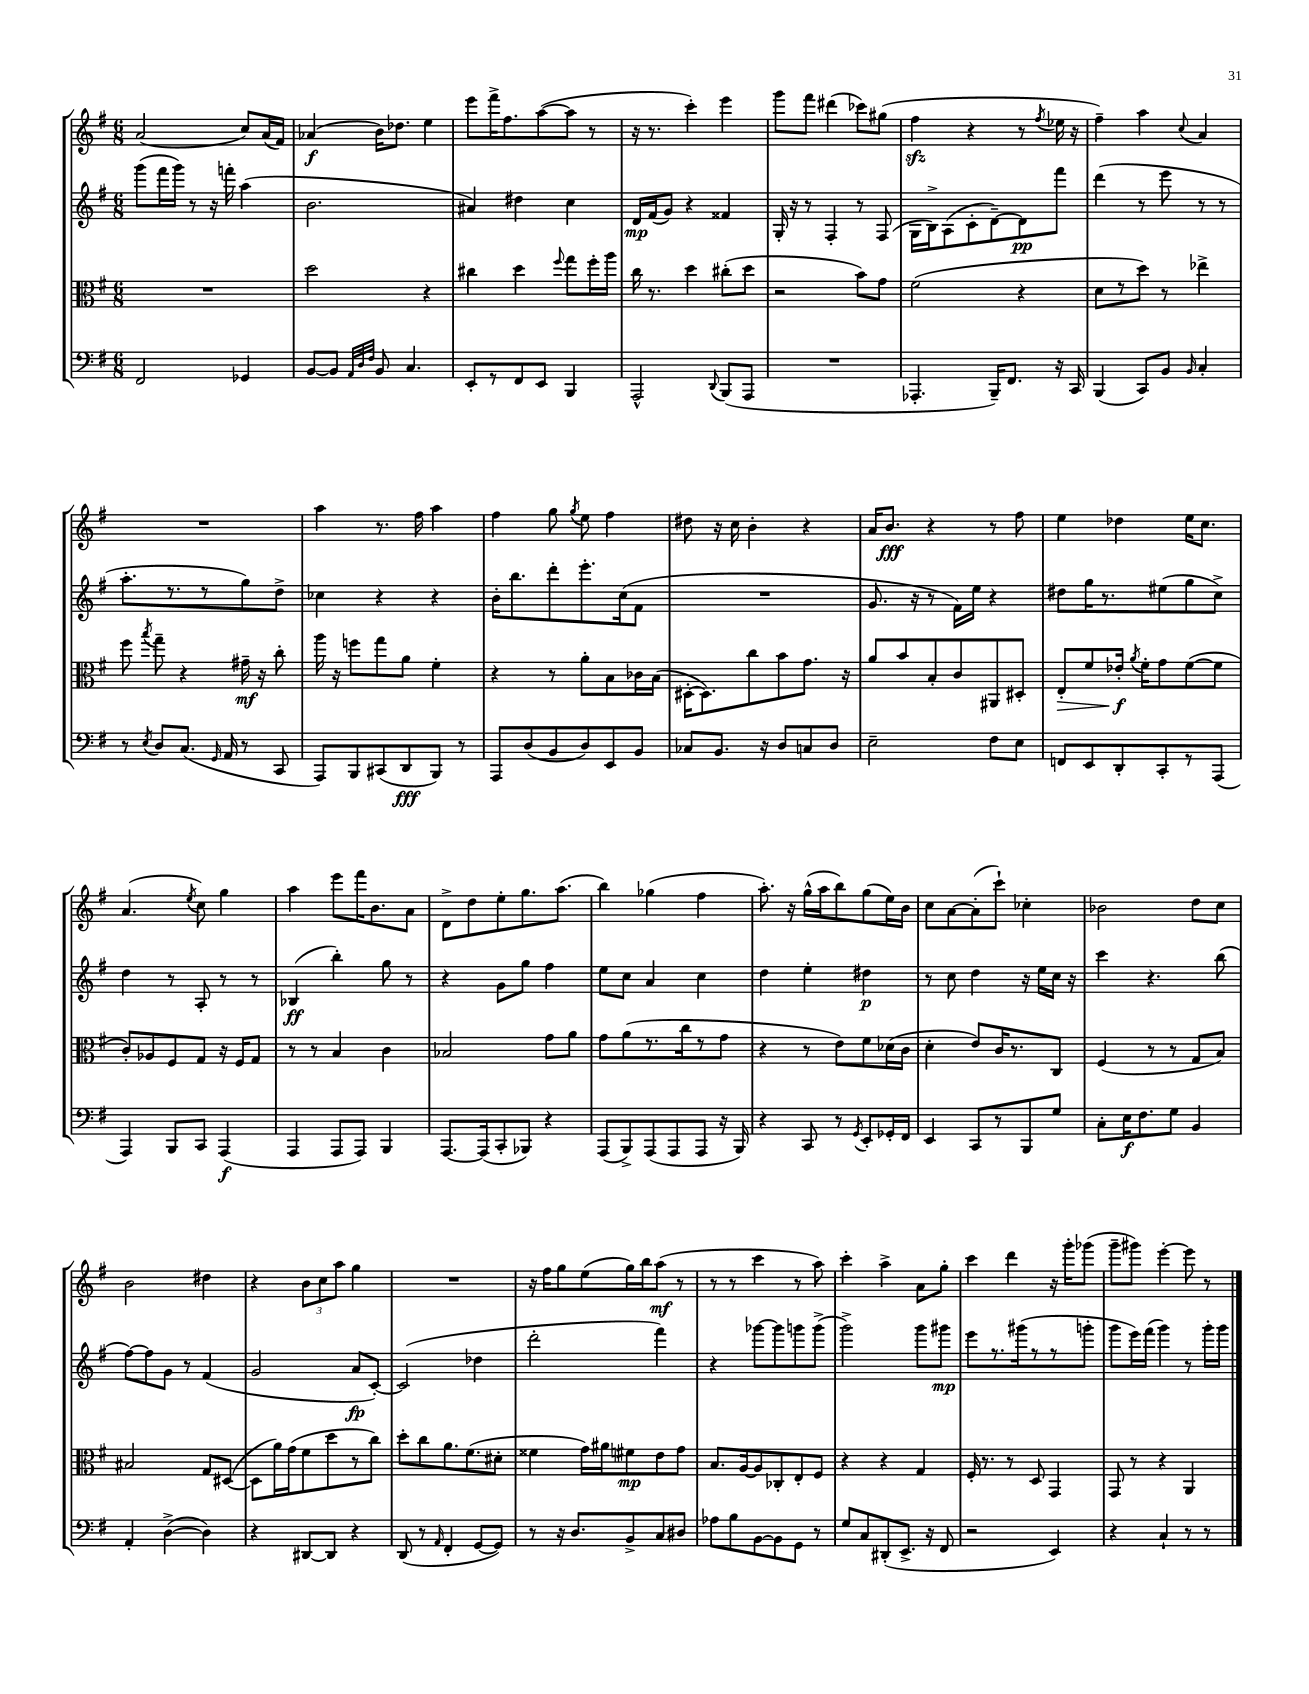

**kern	**kern	**kern	**kern
*staff4	*staff3	*staff2	*staff1
*clefF4	*clefC3	*clefG2	*clefG2
*k[f#]	*k[f#]	*k[f#]	*k[f#]
*M6/8	*M6/8	*M6/8	*M6/8
2FF#	2.r	(8ggg	(2a
.	.	16fff#	.
.	.	16ggg)	.
.	.	8r	.
.	.	16r	.
.	.	16fff'	.
4GG-	.	(4aa	8cc)
.	.	.	(16a
.	.	.	16f#)
=	=	=	=
[8BB	2dd	2.b	(4a-
8BB]	.	.	.
32qqAA	.	.	.
32qqD	.	.	.
32qqF#	.	.	.
8BB	.	.	16b)
.	.	.	8.dd-
4.C	.	.	.
.	4r	.	4ee
=	=	=	=
8EE'	4cc#	4a#)	8eee
8r	.	.	16fff#^
.	.	.	8.ff#
8FF#	4dd	4dd#	.
8EE	.	.	([8aa
.	8qqff#	.	.
4BBB	8gg	4cc	8aa]
.	16ff#'	.	8r
.	16aa	.	.
=	=	=	=
2AAA^^	16cc	16d	16r
.	8.r	(16f#	8.r
.	.	8g)	.
.	4dd	4r	4ccc')
8qqDD	.	.	.
(8BBB	(8cc#'	4f##	4eee
8AAA	8dd	.	.
=	=	=	=
2.r	2r	16G'	8ggg
.	.	16r	.
.	.	8r	8fff#
.	.	4F#'	(4ddd#
.	8b)	8r	8ccc-)
.	8g	(8F#	(8gg#
=	=	=	=
4.AAA-'	(2f#	16G	4ff#
.	.	16B^)	.
.	.	(8A	.
.	.	8c'	4r
16BBB~)	.	[8d~)	.
8.FF#	.	.	.
.	4r	8d]	8r
.	.	.	8qff#
16r	.	8fff#	16ee-
16CC	.	.	16r
=	=	=	=
(4BBB	8d	(4ddd	4ff#~)
.	8r	.	.
8CC)	8dd)	8r	4aa
8BB	8r	8eee	.
16qqBB	.	.	8qqcc
4C'	4ee-^	8r	4a
.	.	8r	.
=	=	=	=
8r	8ff#	8.aa'	2.r
8qE	8qbb	.	.
8D	8gg~	.	.
.	.	8.r	.
(8.C	4r	.	.
.	.	8r	.
16qqGG	.	.	.
16AA	.	.	.
8r	16g#~	8gg)	.
.	16r	.	.
8CC	8cc'	8dd^	.
=	=	=	=
8AAA)	16aa	4cc-	4aa
.	16r	.	.
8BBB	8ff	.	.
(8CC#	8gg	4r	8.r
8DD	8a	.	.
.	.	.	16ff#
8BBB)	4f#'	4r	4aa
8r	.	.	.
=	=	=	=
8AAA	4r	16b'	4ff#
.	.	8.bb	.
(8D	.	.	.
8BB	8r	8ddd'	8gg
.	.	.	8qgg
8D)	8a'	8.eee'	8ee
8EE	8B	.	4ff#
.	.	(16cc	.
8BB	16c-	8f#	.
.	(16B	.	.
=	=	=	=
8C-	[16D#'	2.r	8dd#
.	8.D#])	.	.
8.BB	.	.	16r
.	.	.	16cc
.	8cc	.	4b'
16r	.	.	.
8D	8b	.	.
8C	8.g	.	4r
8D	.	.	.
.	16r	.	.
=	=	=	=
2E~	8a	8.g	16a
.	.	.	8.b
.	8b	.	.
.	.	16r	.
.	8B'	8r	4r
.	8c	16f#)	.
.	.	16ee	.
8F#	8AA#	4r	8r
8E	8D#'	.	8ff#
=	=	=	=
8FF	8E'	8dd#	4ee
8EE	8f#	16gg	.
.	.	8.r	.
8DD'	16e-'	.	4dd-
.	8qa	.	.
.	16f#'	.	.
8CC'	8g	(8ee#	.
8r	([8f#	8gg	16ee
.	.	.	8.cc
(8AAA	8f#]	8cc^)	.
=	=	=	=
4AAA)	8c')	4dd	(4.a
.	8A-	.	.
8BBB	8F#	8r	.
.	.	.	8qee
8CC	8G	8A'	8cc)
(4AAA	16r	8r	4gg
.	16F#	.	.
.	8G	8r	.
=	=	=	=
4AAA	8r	(4B-	4aa
.	8r	.	.
8AAA	4B	4bb')	8eee
8AAA)	.	.	16fff#
.	.	.	8.b
4BBB	4c	8gg	.
.	.	8r	8a
=	=	=	=
[8.AAA	2B-	4r	8d^
.	.	.	8dd
(16AAA]	.	.	.
8CC'	.	8g	8ee'
8BBB-)	.	8gg	8.gg
4r	8g	4ff#	.
.	.	.	(8.aa
.	8a	.	.
=	=	=	=
(8AAA	8g	8ee	4bb)
8BBB^)	(8a	8cc	.
(8AAA	8.r	4a	(4gg-
8AAA	.	.	.
.	16cc	.	.
8AAA	8r	4cc	4ff#
16r	8g	.	.
16BBB)	.	.	.
=	=	=	=
4r	4r	4dd	8.aa')
.	.	.	16r
8CC	8r	4ee'	(16gg^^
.	.	.	16aa
8r	8e)	.	8bb)
8qGG	.	.	.
8EE'	8f#	4dd#	(8gg
16GG-'	(16d-	.	16ee)
16FF#	16c	.	16b
=	=	=	=
4EE	4d'	8r	8cc
.	.	8cc	[8a
8CC	8e)	4dd	(8a']
8r	16c	.	8ccc`)
.	8.r	.	.
8BBB	.	16r	4cc-'
.	.	16ee	.
8G	8C	16cc	.
.	.	16r	.
=	=	=	=
8C'	(4F#	4ccc	2b-
16E	.	.	.
8.F#	.	.	.
.	8r	4.r	.
8G	8r	.	.
4BB	8G	.	8dd
.	8B)	(8bb	8cc
=	=	=	=
4AA'	2B#	[8ff#)	2b
.	.	8ff#]	.
([4D^	.	8g	.
.	.	8r	.
4D])	8G	(4f#	4dd#
.	([8D#	.	.
=	=	=	=
4r	8D#]	2g	4r
.	16a)	.	.
.	(16g	.	.
[8DD#	8f#	.	12b
.	.	.	12cc
8DD#]	8dd	.	.
.	.	.	12aa
4r	8r	8a	4gg
.	8cc)	[8c')	.
=	=	=	=
(8DD	8dd'	(2c]	2.r
8r	8cc	.	.
16qqAA	.	.	.
4FF#'	8.a	.	.
.	(8.f#	.	.
[8GG	.	4dd-	.
8GG])	8d#'	.	.
=	=	=	=
8r	4f##	2ddd'	16r
.	.	.	16ff#
16r	.	.	8gg
8.D	.	.	.
.	16g)	.	(8ee
.	16a#	.	.
8BB^	8f#	.	16gg)
.	.	.	16bb
8C	8e	4fff#)	(8aa
8D#	8g	.	8r
=	=	=	=
8A-	8.B	4r	8r
8B	.	.	8r
.	[16A	.	.
[8BB	8A]	[8ggg-	4ccc
8BB]	8C-'	8ggg-]	.
8GG	8E'	8ggg	8r
8r	8F#	(8ggg^	8aa)
=	=	=	=
8G	4r	2ggg^)	4ccc'
8C	.	.	.
(8DD#'	4r	.	4aa^
8.EE^	.	.	.
.	4G	8ggg	8a
16r	.	.	.
8FF#	.	8ggg#	8gg'
=	=	=	=
2r	16F#'	8eee	4ccc
.	8.r	.	.
.	.	8.r	.
.	8r	.	4ddd
.	.	(16ggg#	.
.	8D	8r	.
4EE)	4GG	8r	16r
.	.	.	16ggg'
.	.	8ggg'	(8ggg-
=	=	=	=
4r	8GG	8ggg	8ggg~
.	8r	16eee)	8ggg#)
.	.	(16fff#	.
4C`	4r	4ggg)	[4eee'
8r	4AA	8r	8eee]
8r	.	16ggg'	8r
.	.	16ggg	.
==	==	==	==
*-	*-	*-	*-
